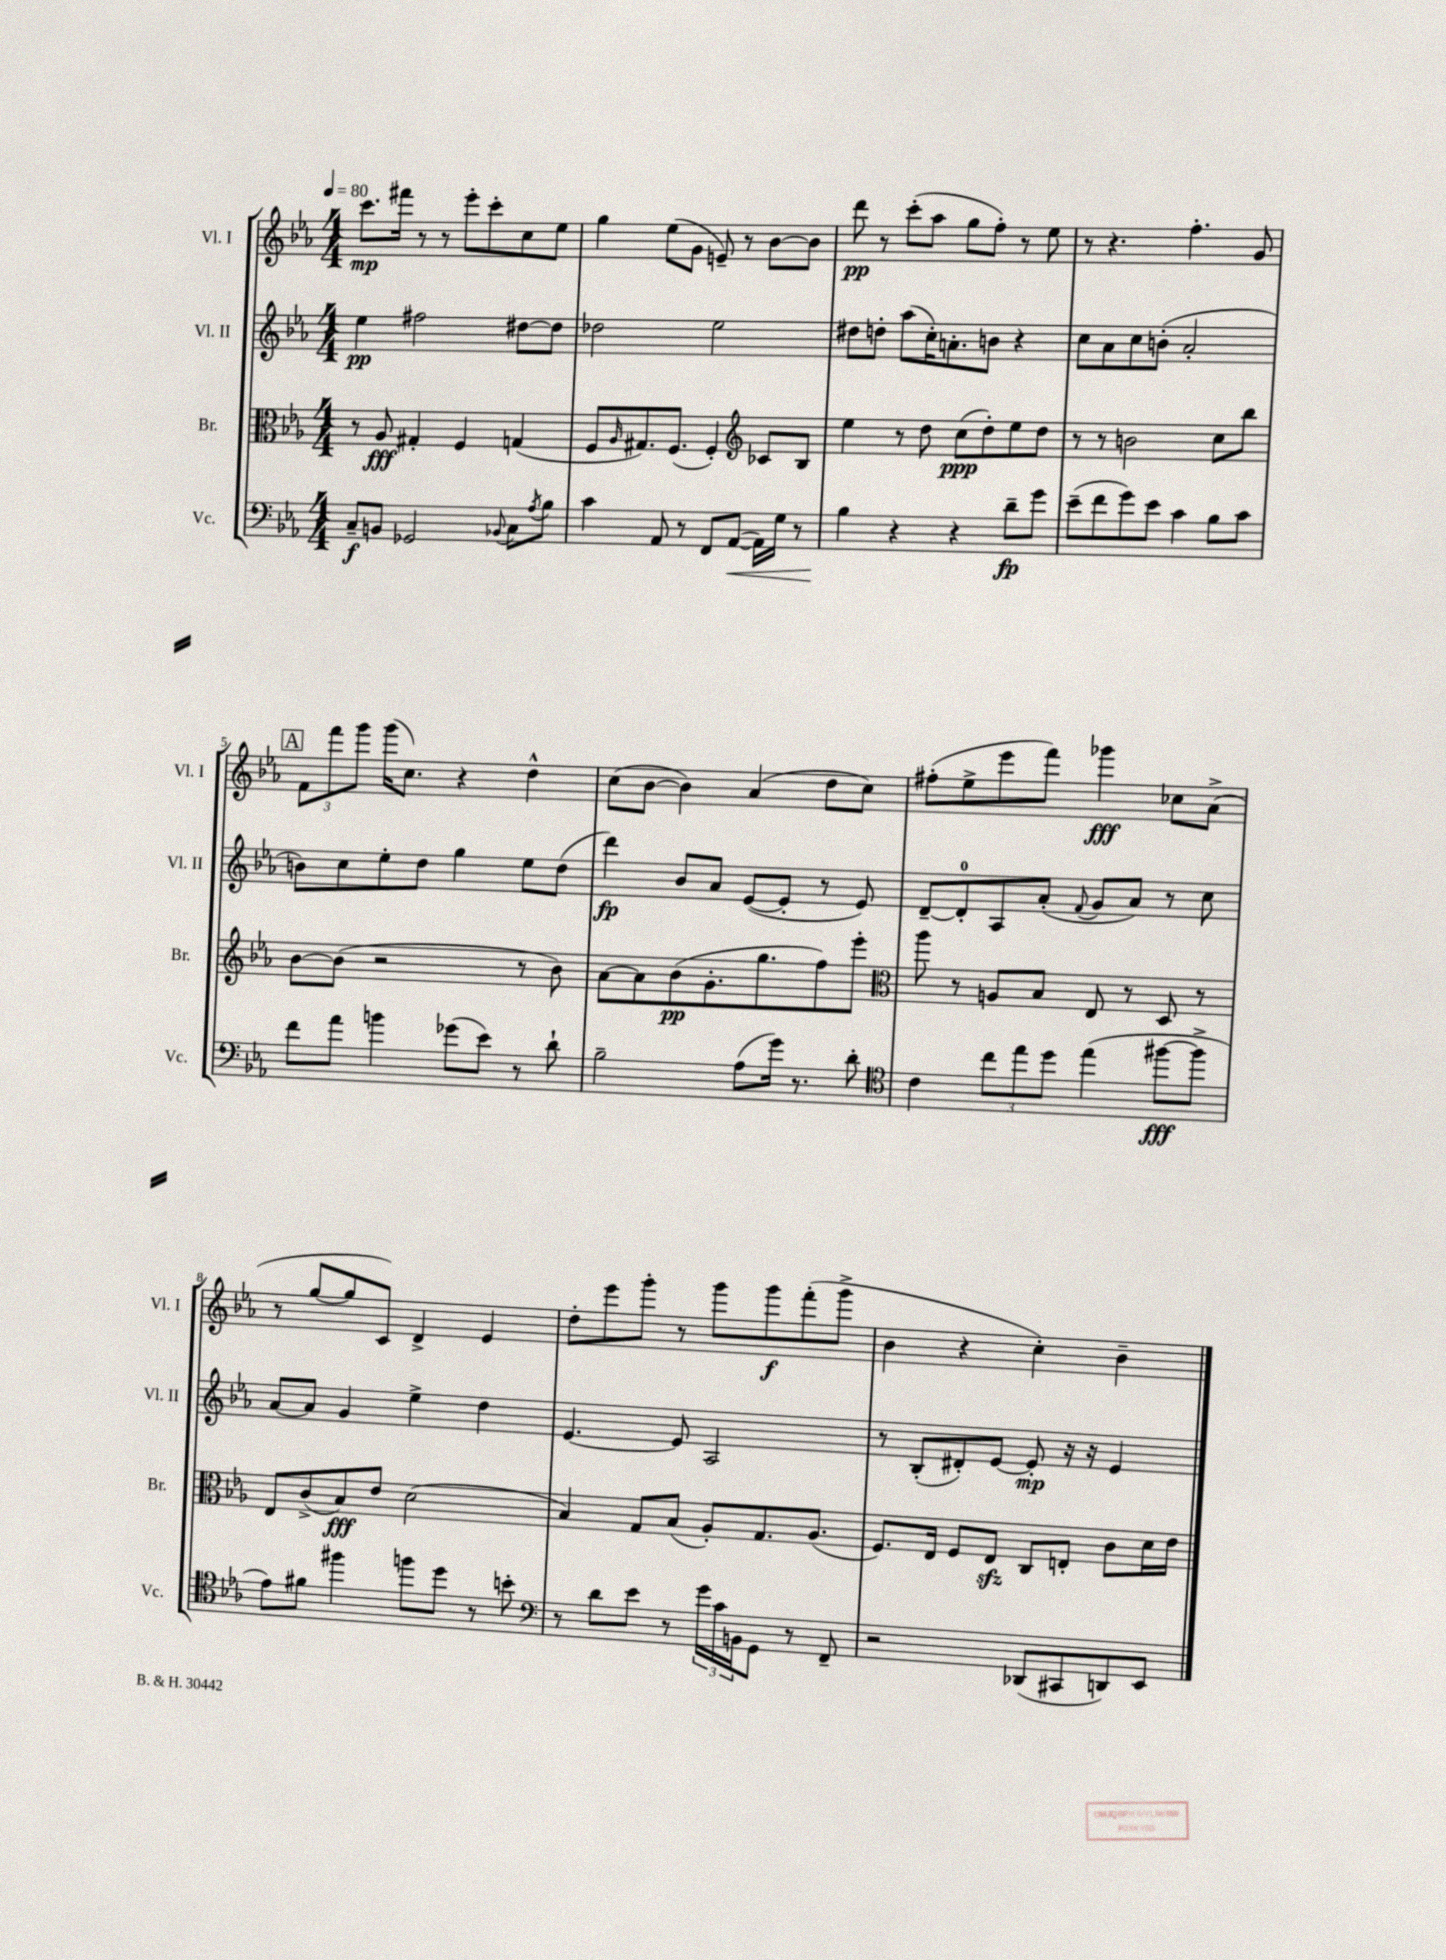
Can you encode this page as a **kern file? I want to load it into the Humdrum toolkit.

**kern	**dynam	**kern	**dynam	**kern	**dynam	**kern	**dynam
*part4	*part4	*part3	*part3	*part2	*part2	*part1	*part1
*staff4	*staff4	*staff3	*staff3	*staff2	*staff2	*staff1	*staff1
*I"Vc.	*	*I"Br.	*	*I"Vl. II	*	*I"Vl. I	*
*I'Vc.	*	*I'Br.	*	*I'Vl. II	*	*I'Vl. I	*
*clefF4	*	*clefC3	*	*clefG2	*	*clefG2	*
*k[b-e-a-]	*	*k[b-e-a-]	*	*k[b-e-a-]	*	*k[b-e-a-]	*
*M4/4	*	*M4/4	*	*M4/4	*	*M4/4	*
*MM80	*	*MM80	*	*MM80	*	*MM80	*
=1	=1	=1	=1	=1	=1	=1	=1
8C~/L	f	8r	.	4ee-\	pp	8.ccc\L	mp
8BBn/J	.	8A-/	fff	.	.	.	.
.	.	.	.	.	.	16fff#X\Jk	.
2GG-X/	.	4G#X'/	.	2ff#X\	.	8r	.
.	.	.	.	.	.	8r	.
.	.	4F/	.	.	.	8eee-'\L	.
.	.	.	.	.	.	8ccc'\	.
8qqBB-X/	.	.	.	.	.	.	.
8C\L	.	(4Gn/	.	[8dd#X\L	.	8cc\	.
8qA-/	.	.	.	.	.	.	.
8B-\J	.	.	.	8dd#\J]	.	8ee-\J	.
=2	=2	=2	=2	=2	=2	=2	=2
4c\	.	8F/L	.	2dd-X\	.	4gg\	.
.	.	16qqA-/	.	.	.	.	.
.	.	8.G#X/)	.	.	.	.	.
8AA-/	.	.	.	.	.	(8ee-\L	.
.	.	(8.F/J	.	.	.	.	.
8r	.	.	.	.	.	8g\J	.
8FF/L	.	4F'/)	.	2ee-\	.	8en~/)	.
!	!LO:HP:b	!	!	!	!	!	!
([8AA-/J	<	.	.	.	.	8r	.
*	*	*clefG2	*	*	*	*	*
16AA-\LL])	.	8c-X/L	.	.	.	[8b-\L	.
16G\JJ	.	.	.	.	.	.	.
8r	.	8B-/J	.	.	.	8b-\J]	.
=3	=3	=3	=3	=3	=3	=3	=3
4B-\	.	4ee-\	.	8dd#X\L	.	8ddd\	pp
.	.	.	.	8ddn'\J	.	8r	.
4r	[	8r	.	(8aa-\L	.	(8ccc'\L	.
.	.	8dd\	.	16cc'\K)	.	8aa-\J	.
.	.	.	.	8.an'\	.	.	.
4r	.	(8cc\L	ppp	.	.	8gg\L	.
.	.	8dd'\)	.	8bn\J	.	8ff'\J)	.
8d~\L	fp	8ee-\	.	4r	.	8r	.
8g\J	.	8dd\J	.	.	.	8ee-\	.
=4	=4	=4	=4	=4	=4	=4	=4
(8e-~\L	.	8r	.	8cc\L	.	8r	.
8f\	.	8r	.	8a-\	.	4.r	.
8g\)	.	2bn\	.	8cc\	.	.	.
8e-\J	.	.	.	(8bn'\J	.	.	.
4c\	.	.	.	2a-'/	.	4.ff'\	.
8B-\L	.	8cc\L	.	.	.	.	.
8c\J	.	8bb-\J	.	.	.	8g/	.
!!LO:LB:g=z
!!LO:REH:place=s1:t=A
=5	=5	=5	=5	=5	=5	=5	=5
8f\L	.	[8b-\L	.	8bn\L)	.	12f\L	.
.	.	.	.	.	.	12fff\	.
8a-\J	.	(8b-\J]	.	8cc\	.	.	.
.	.	.	.	.	.	12ggg\J	.
4bn\	.	2r	.	8ee-'\	.	(16ggg\KL	.
.	.	.	.	.	.	8.cc\J)	.
.	.	.	.	8dd\J	.	.	.
(8g-X\L	.	.	.	4gg\	.	4r	.
8e-\J)	.	.	.	.	.	.	.
8r	.	8r	.	8ee-\L	.	4dd^^\	.
8d`\	.	8b-\)	.	(8dd\J	.	.	.
=6	=6	=6	=6	=6	=6	=6	=6
2B-~\	.	[8a-\L	.	4ddd\)	fp	(8cc\L	.
.	.	8a-\]	.	.	.	[8b-\J	.
.	.	(8b-\	pp	8b-/L	.	4b-\])	.
.	.	8.g'\	.	8a-/J	.	.	.
(8A-\L	.	.	.	([8e-/L	.	(4a-/	.
.	.	8.gg\	.	.	.	.	.
16g\Jk)	.	.	.	8e-'/J]	.	.	.
8.r	.	.	.	.	.	.	.
.	.	8ff\)	.	8r	.	8dd\L	.
8d'\	.	8eee-'\J	.	8e-/)	.	8cc\J)	.
=7	=7	=7	=7	=7	=7	=7	=7
*clefC4	*	*clefC3	*	*	*	*	*
4c\	.	8aa-\	.	[8d~/L	.	(8ff#X'\L	.
.	.	8r	.	8d'/]	.	8ee-^\	.
12cc\L	.	8An/L	.	8A-/	.	8eee-\	.
12ee-\	.	.	.	.	.	.	.
.	.	8B-/J	.	(8a-'/J	.	8fff\J)	.
12dd\J	.	.	.	.	.	.	.
.	.	.	.	8qqf/	.	.	.
(4ee-\	.	8E-/	.	8g/L	.	4ggg-X\	fff
.	.	8r	.	8a-/J)	.	.	.
[8ff#X\L	fff	8D/	.	8r	.	8cc-X\L	.
8ff#^\J]	.	8r	.	8cc\	.	(8a-^\J	.
!!LO:LB:g=z
=8	=8	=8	=8	=8	=8	=8	=8
8e-\L)	.	8E-/L	.	[8a-/L	.	8r	.
8f#X\J	.	(8c^/	.	8a-/J]	.	[8gg/L	.
4ff#X\	.	8B-/)	fff	4g/	.	8gg/]	.
.	.	8e-/J	.	.	.	8c/J)	.
8ffn\L	.	(2d\	.	4ee-^\	.	4d^/	.
8dd\J	.	.	.	.	.	.	.
8r	.	.	.	4dd\	.	4e-/	.
8bn'\	.	.	.	.	.	.	.
=9	=9	=9	=9	=9	=9	=9	=9
*clefF4	*	*	*	*	*	*	*
8r	.	4B-/)	.	[4.e-/	.	8dd'\L	.
8d\L	.	.	.	.	.	8eee-\	.
8e-\J	.	8G/L	.	.	.	8ggg'\J	.
8r	.	(8B-/J	.	8e-/]	.	8r	.
24g\LL	.	8A-'/L)	.	2A-/	.	8ggg\L	.
24c\	.	.	.	.	.	.	.
24BBn\J	.	.	.	.	.	.	.
8GG\J	.	8.G/	.	.	.	8ggg\	f
8r	.	.	.	.	.	(8fff'\	.
.	.	(8.A-/J	.	.	.	.	.
8FF~/	.	.	.	.	.	8ggg^\J	.
=10	=10	=10	=10	=10	=10	=10	=10
2r	.	8.F/L)	.	8r	.	4b-\	.
.	.	.	.	(8B-'/L	.	.	.
.	.	16E-/Jk	.	.	.	.	.
.	.	8F/L	.	8d#X'/)	.	4r	.
.	.	8E-zz/J	.	[8e-/J	.	.	.
(8DD-X/L	.	8C/L	.	8e-'/]	mp	4cc'\)	.
8CC#X/	.	8En'/J	.	16r	.	.	.
.	.	.	.	16r	.	.	.
8DDn/)	.	8c\L	.	4e-/	.	4b-~\	.
8EE-/J	.	16d\L	.	.	.	.	.
.	.	16e-\JJ	.	.	.	.	.
==	==	==	==	==	==	==	==
*-	*-	*-	*-	*-	*-	*-	*-
